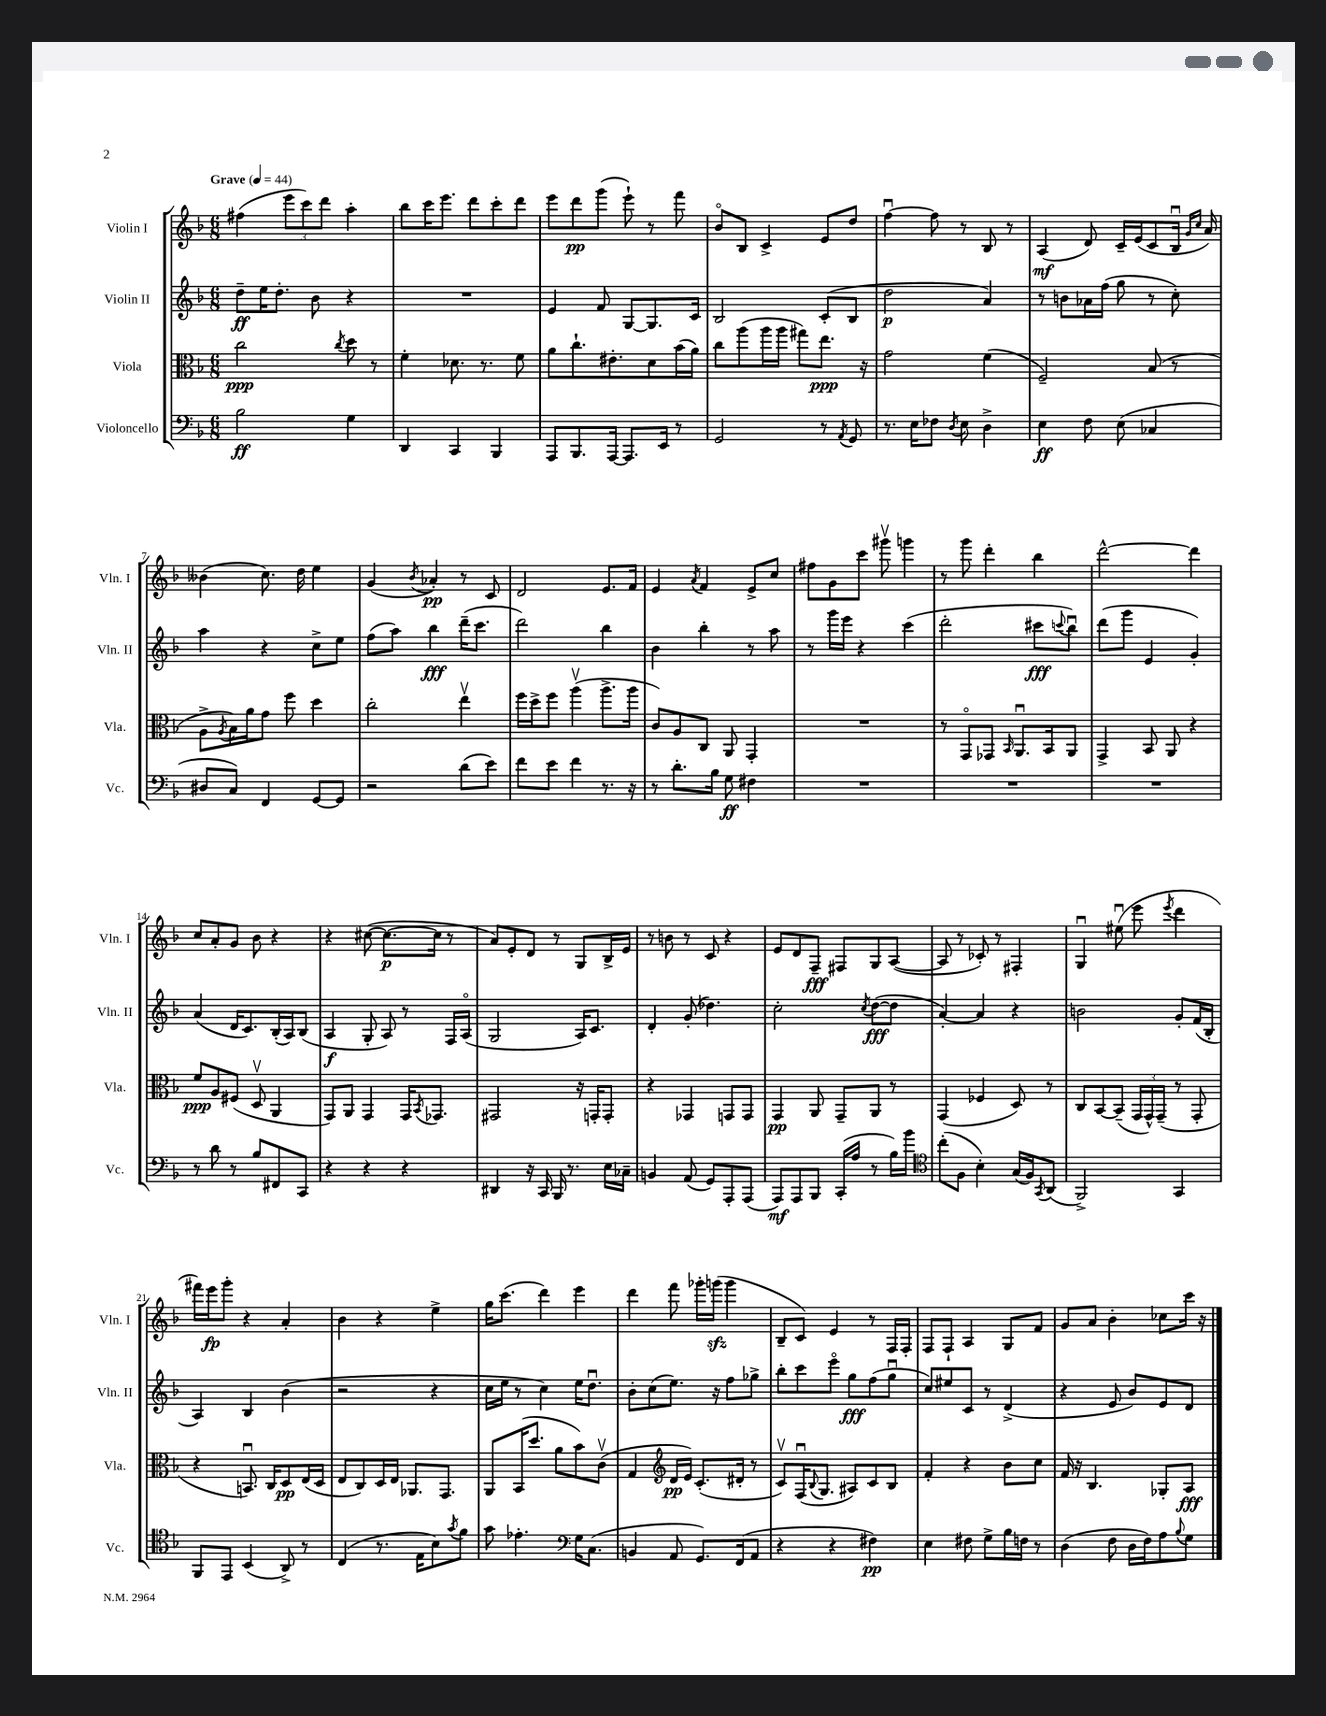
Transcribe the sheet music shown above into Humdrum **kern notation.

**kern	**dynam	**kern	**dynam	**kern	**dynam	**kern	**dynam
*part4	*part4	*part3	*part3	*part2	*part2	*part1	*part1
*staff4	*staff4	*staff3	*staff3	*staff2	*staff2	*staff1	*staff1
*I"Violoncello	*	*I"Viola	*	*I"Violin II	*	*I"Violin I	*
*I'Vc.	*	*I'Vla.	*	*I'Vln. II	*	*I'Vln. I	*
*clefF4	*	*clefC3	*	*clefG2	*	*clefG2	*
*k[b-]	*	*k[b-]	*	*k[b-]	*	*k[b-]	*
*M6/8	*	*M6/8	*	*M6/8	*	*M6/8	*
*MM44	*	*MM44	*	*MM44	*	*MM44	*
=1	=1	=1	=1	=1	=1	=1	=1
!	!	!	!	!	!	!LO:TX:a:B:t=Grave	!
2B-\	ff	2cc\	ppp	8dd~\L	ff	(4ff#X\	.
.	.	.	.	16ee\K	.	.	.
.	.	.	.	8.dd'\J	.	.	.
.	.	.	.	.	.	12eee\L	.
.	.	.	.	.	.	12ccc\)	.
.	.	.	.	8b-\	.	.	.
.	.	.	.	.	.	12ddd\J	.
.	.	8qcc/	.	.	.	.	.
4G\	.	8dd\	.	4r	.	4aa'\	.
.	.	8r	.	.	.	.	.
=2	=2	=2	=2	=2	=2	=2	=2
4DD/	.	4f'\	.	2.r	.	8bb-\L	.
.	.	.	.	.	.	16ccc\K	.
.	.	.	.	.	.	8.eee\J	.
4CC/	.	8.d-X\	.	.	.	.	.
.	.	.	.	.	.	8ddd\L	.
.	.	8.r	.	.	.	.	.
4BBB-/	.	.	.	.	.	8ccc'\	.
.	.	8f\	.	.	.	8ddd\J	.
=3	=3	=3	=3	=3	=3	=3	=3
8AAA/L	.	8a\L	.	4e/	.	8eee\L	.
8.BBB-/	.	8.cc`\	.	.	.	8ddd\	pp
.	.	.	.	8f/	.	(8ggg\J	.
[16AAA/Jk	.	8.e#X'\	.	.	.	.	.
8.AAA/L]	.	.	.	[8G/L	.	8eee`\)	.
.	.	8d\	.	8.G/]	.	8r	.
16EE/Jk	.	.	.	.	.	.	.
8r	.	(16b-\L	.	.	.	8fff\	.
.	.	16a\JJ)	.	16c/Jk	.	.	.
=4	=4	=4	=4	=4	=4	=4	=4
2GG/	.	8cc\L	.	2B-/	.	8b-/L	.
.	.	(8aa\	.	.	.	8B-/J	.
.	.	16aa\L	.	.	.	4c^/	.
.	.	16aa\JJ	.	.	.	.	.
.	.	8gg#X\L)	.	.	.	.	.
8r	.	8.ee\J	ppp	(8c'/L	.	8e/L	.
8qAA/	.	.	.	.	.	.	.
8GG/	.	.	.	8B-/J	.	8dd/J	.
.	.	16r	.	.	.	.	.
=5	=5	=5	=5	=5	=5	=5	=5
8.r	.	2g\	.	2dd\	p	[4ffu\	.
16E\KL	.	.	.	.	.	.	.
8F-X\J	.	.	.	.	.	8ff\]	.
8qD/	.	.	.	.	.	.	.
8E\	.	.	.	.	.	8r	.
4D^\	.	(4f\	.	4a/)	.	8B-/	.
.	.	.	.	.	.	8r	.
=6	=6	=6	=6	=6	=6	=6	=6
4E\	ff	2F~/)	.	8r	.	(4A/	mf
.	.	.	.	8bn\L	.	.	.
8F\	.	.	.	16a-X\L	.	8d/)	.
.	.	.	.	(16ff\JJ	.	.	.
(8E\	.	.	.	8gg\	.	16c~/LL	.
.	.	.	.	.	.	(16e/J	.
4C-X/	.	(8B-/	.	8r	.	8c/	.
.	.	8r	.	8cc'\)	.	16B-u/Jk	.
.	.	.	.	.	.	16qqg/LL	.
.	.	.	.	.	.	16qqcc/JJ	.
.	.	.	.	.	.	16a/)	.
!!LO:LB:g=z
=7	=7	=7	=7	=7	=7	=7	=7
8D#X/L	.	8A^\L	.	4aa\	.	(4b--X\	.
.	.	8qA/	.	.	.	.	.
8C/J)	.	16B-\L)	.	.	.	.	.
.	.	16a\J	.	.	.	.	.
4FF/	.	8g\J	.	4r	.	8.cc\)	.
.	.	8ff\	.	.	.	.	.
.	.	.	.	.	.	16dd\	.
[8GG/L	.	4dd\	.	8cc^\L	.	4ee\	.
8GG/J]	.	.	.	8ee\J	.	.	.
=8	=8	=8	=8	=8	=8	=8	=8
2r	.	2cc'\	.	(8ff\L	.	(4g/	.
.	.	.	.	8aa\J)	.	.	.
.	.	.	.	.	.	8qb-/	.
.	.	.	.	4bb-\	fff	4a-X'/)	pp
(8d\L	.	4eev\	.	(16ddd~\KL	.	8r	.
.	.	.	.	8.ccc\J	.	.	.
8e\J)	.	.	.	.	.	8c/	.
=9	=9	=9	=9	=9	=9	=9	=9
8f\L	.	16ff\LL	.	2ddd\)	.	2d/	.
.	.	16dd^\J	.	.	.	.	.
8e\J	.	8ff\J	.	.	.	.	.
4f\	.	(4aav\	.	.	.	.	.
8.r	.	8.aa^\L	.	4bb-\	.	8.e/L	.
16r	.	16aa\Jk	.	.	.	16f/Jk	.
=10	=10	=10	=10	=10	=10	=10	=10
8r	.	8c/L)	.	4b-\	.	4e/	.
8.d'\L	.	8A/	.	.	.	.	.
.	.	.	.	.	.	8qa/	.
.	.	8C/J	.	4bb-'\	.	4f/	.
16B-\Jk	.	.	.	.	.	.	.
8G\	ff	8AA/	.	.	.	.	.
4F#X\	.	4GG'/	.	8r	.	8e^/L	.
.	.	.	.	8aa\	.	8cc/J	.
=11	=11	=11	=11	=11	=11	=11	=11
2.r	.	2.r	.	8r	.	8ff#X\L	.
.	.	.	.	16ggg\LL	.	8g\	.
.	.	.	.	16eee\JJ	.	.	.
.	.	.	.	4r	.	8ccc\J	.
.	.	.	.	.	.	8ggg#Xv\	.
.	.	.	.	(4ccc\	.	4gggn\	.
=12	=12	=12	=12	=12	=12	=12	=12
2.r	.	8r	.	2ddd'\	.	8r	.
.	.	8GG/L	.	.	.	8ggg\	.
.	.	8GG-X/J	.	.	.	4ddd'\	.
.	.	16qqBB-/	.	.	.	.	.
.	.	8.AAu/L	.	.	.	.	.
.	.	.	.	8ccc#X\L	fff	4bb-\	.
.	.	16BB-/k	.	.	.	.	.
.	.	.	.	8qqcccn/	.	.	.
.	.	8AA/J	.	8bb-u\J)	.	.	.
=13	=13	=13	=13	=13	=13	=13	=13
2.r	.	4GG^/	.	(8ddd\L	.	[2ddd^^\	.
.	.	.	.	8ggg\J	.	.	.
.	.	8BB-/	.	4e/	.	.	.
.	.	8AA/	.	.	.	.	.
.	.	4r	.	4g'/)	.	4ddd\]	.
!!LO:LB:g=z
=14	=14	=14	=14	=14	=14	=14	=14
8r	.	8f/L	ppp	(4a/	.	8cc/L	.
8d\	.	8A/	.	.	.	8a'/	.
8r	.	(8F#X/J	.	16d/KL	.	8g/J	.
.	.	.	.	8.c/)	.	.	.
8B-/L	.	8Dv/	.	.	.	8b-\	.
8FF#X/	.	4AA/	.	(16B-'/L	.	4r	.
.	.	.	.	16A/J)	.	.	.
8CC/J	.	.	.	(8B-/J	.	.	.
=15	=15	=15	=15	=15	=15	=15	=15
4r	.	8GG/L)	.	4A/	f	4r	.
.	.	8AA/J	.	.	.	.	.
4r	.	4GG/	.	8G'/	.	([8cc#X\	.
.	.	.	.	8A/)	.	8.cc#\L_	p
4r	.	16GG/KL	.	8r	.	.	.
.	.	8qBB-/	.	.	.	.	.
.	.	8.GG-X/J	.	.	.	16cc#\Jk]	.
.	.	.	.	16F/LL	.	8r	.
.	.	.	.	(16A/JJ	.	.	.
=16	=16	=16	=16	=16	=16	=16	=16
4DD#X/	.	2GG#X/	.	2G/	.	8a/L)	.
.	.	.	.	.	.	8e'/	.
16r	.	.	.	.	.	8d/J	.
16CC/	.	.	.	.	.	.	.
16BBB-/	.	.	.	.	.	8r	.
8.r	.	.	.	.	.	.	.
.	.	16r	.	16A/KL)	.	8G/L	.
.	.	16GGn'/KL	.	8.c/J	.	.	.
16E\LL	.	8GG'/J	.	.	.	16B-^/L	.
16C-X~\JJ	.	.	.	.	.	16e/JJ	.
=17	=17	=17	=17	=17	=17	=17	=17
4BBn/	.	4r	.	4d'/	.	8r	.
.	.	.	.	.	.	8bn\	.
(8AA/	.	4GG-X/	.	(8g'/	.	8r	.
8GG/L)	.	.	.	4.dd-X\)	.	8c/	.
8AAA'/	.	8GGn/L	.	.	.	4r	.
(8AAA/J	.	8GG/J	.	.	.	.	.
=18	=18	=18	=18	=18	=18	=18	=18
8AAA/L)	mf	4GG/	pp	2cc'\	.	8e/L	.
8AAA/	.	.	.	.	.	8d/	.
8BBB-/J	.	8AA/	.	.	.	8F~/J	fff
(16CC'/LL	.	8GG~/L	.	.	.	8F#X/L	.
16A/JJ	.	.	.	.	.	.	.
.	.	.	.	8qcc/	.	.	.
8r	.	8AA/J	.	([8dd\L	fff	8G/	.
16B-\LL)	.	8r	.	8dd\J]	.	([8A/J	.
16b-\JJ	.	.	.	.	.	.	.
=19	=19	=19	=19	=19	=19	=19	=19
*clefC4	*	*	*	*	*	*	*
(8cc'\L	.	(4GG/	.	[4a'/)	.	8A/]	.
8F\J	.	.	.	.	.	8r	.
4B-'\)	.	4F-X/	.	4a/]	.	8c-X'/)	.
.	.	.	.	.	.	8r	.
(16G/LL	.	8D/)	.	4r	.	4F#X'/	.
16F/J)	.	.	.	.	.	.	.
8qGG/	.	.	.	.	.	.	.
(8AA/J	.	8r	.	.	.	.	.
=20	=20	=20	=20	=20	=20	=20	=20
2FF^/)	.	8C/L	.	2bn\	.	4Gu/	.
.	.	[8BB-/	.	.	.	.	.
.	.	(8BB-~/J]	.	.	.	(8ee#Xu\	.
.	.	24GG/LL	.	.	.	8eee\	.
.	.	24GG^^/)	.	.	.	.	.
.	.	(24GG~/JJ	.	.	.	.	.
.	.	.	.	.	.	8qeee/	.
4GG/	.	8r	.	8g'/L	.	4ddd\	.
.	.	8GG'/	.	(16f/L	.	.	.
.	.	.	.	16B-'/JJ	.	.	.
!!LO:LB:g=z
=21	=21	=21	=21	=21	=21	=21	=21
8FF/L	.	4r	.	4A/)	.	16fff#X\LL)	.
.	.	.	.	.	.	16eee\J	fp
8EE/J	.	.	.	.	.	8ggg'\J	.
(4BB-/	.	8.BBnu/)	.	4B-/	.	4r	.
.	.	16C/KL	.	.	.	.	.
8AA^/)	.	8D/	pp	(4b-\	.	4a'/	.
8r	.	(16E/L	.	.	.	.	.
.	.	16D/JJ	.	.	.	.	.
=22	=22	=22	=22	=22	=22	=22	=22
(4C/	.	8E/L	.	2r	.	4b-\	.
.	.	8C/)	.	.	.	.	.
8.r	.	16D/L	.	.	.	4r	.
.	.	16E/JJ	.	.	.	.	.
.	.	8.AA-X/L	.	.	.	.	.
16E\KL	.	.	.	.	.	.	.
8B-\)	.	.	.	4r	.	4ee^\	.
.	.	8.GG/J	.	.	.	.	.
8qg/	.	.	.	.	.	.	.
8f\J	.	.	.	.	.	.	.
=23	=23	=23	=23	=23	=23	=23	=23
8g\	.	8AA/L	.	16cc\LL	.	16gg\KL	.
.	.	.	.	16ee\JJ	.	(8.ccc\J	.
4.e-X'\	.	(16BB-/K	.	8r	.	.	.
.	.	8.dd/J	.	.	.	.	.
.	.	.	.	4cc\)	.	4ddd\)	.
.	.	8a\L	.	.	.	.	.
*clefF4	*	*	*	*	*	*	*
16G\KL	.	8b-\)	.	16ee\KL	.	4eee\	.
(8.C\J	.	.	.	8.ddu\J	.	.	.
.	.	(8cv\J	.	.	.	.	.
=24	=24	=24	=24	=24	=24	=24	=24
4BBn/	.	4G/	.	8b-'\L	.	4ddd\	.
.	.	.	.	(8cc\	.	.	.
*	*	*clefG2	*	*	*	*	*
8AA/	.	16d/LL	pp	8.ee\J)	.	8fff\	.
.	.	16e/JJ)	.	.	.	.	.
8.GG/L)	.	(8.c'/L	.	.	.	16ggg-X'\LL	.
.	.	.	.	16r	.	(16gggnzz\JJ	.
.	.	.	.	8ff\L	.	4ggg\	.
(16FF/k	.	16d#X'/Jk	.	.	.	.	.
8AA/J	.	8r	.	8gg-X^\J	.	.	.
=25	=25	=25	=25	=25	=25	=25	=25
4r	.	8cv/L)	.	8bb-'\L	.	8B-~/L	.
.	.	(16Fu/K	.	8ccc\	.	8c/J)	.
.	.	8qqB-/	.	.	.	.	.
.	.	8.G/J	.	.	.	.	.
4r	.	.	.	8eee\J	.	4e/	.
.	.	8A#X/L)	.	8gg\L	fff	.	.
4F#X\)	pp	8c/	.	(8ff\	.	8r	.
.	.	8B-/J	.	8ggu\J	.	16F/LL	.
.	.	.	.	.	.	16F'/JJ	.
=26	=26	=26	=26	=26	=26	=26	=26
4E\	.	4f'/	.	8cc/L)	.	8F/L	.
.	.	.	.	8ee#X/	.	8F`/J	.
8F#X\	.	4r	.	8c/J	.	4A/	.
8G^\L	.	.	.	8r	.	.	.
16B-\L	.	8b-\L	.	(4d^/	.	8G/L	.
16Fn\JJ	.	.	.	.	.	.	.
8r	.	8cc\J	.	.	.	8f/J	.
=27	=27	=27	=27	=27	=27	=27	=27
(4D\	.	16f/	.	4r	.	8g/L	.
.	.	16r	.	.	.	.	.
.	.	4.B-/	.	.	.	8a/J	.
8F\	.	.	.	8e/	.	4b-'\	.
16D\LL	.	.	.	8b-/L)	.	.	.
16F\J)	.	.	.	.	.	.	.
8A\	.	8G-X'/L	.	8e/	.	8cc-X\L	.
8qqB-/	.	.	.	.	.	.	.
8G\J	.	8A/J	fff	8d/J	.	16ccc\Jk	.
.	.	.	.	.	.	16r	.
==	==	==	==	==	==	==	==
*-	*-	*-	*-	*-	*-	*-	*-
